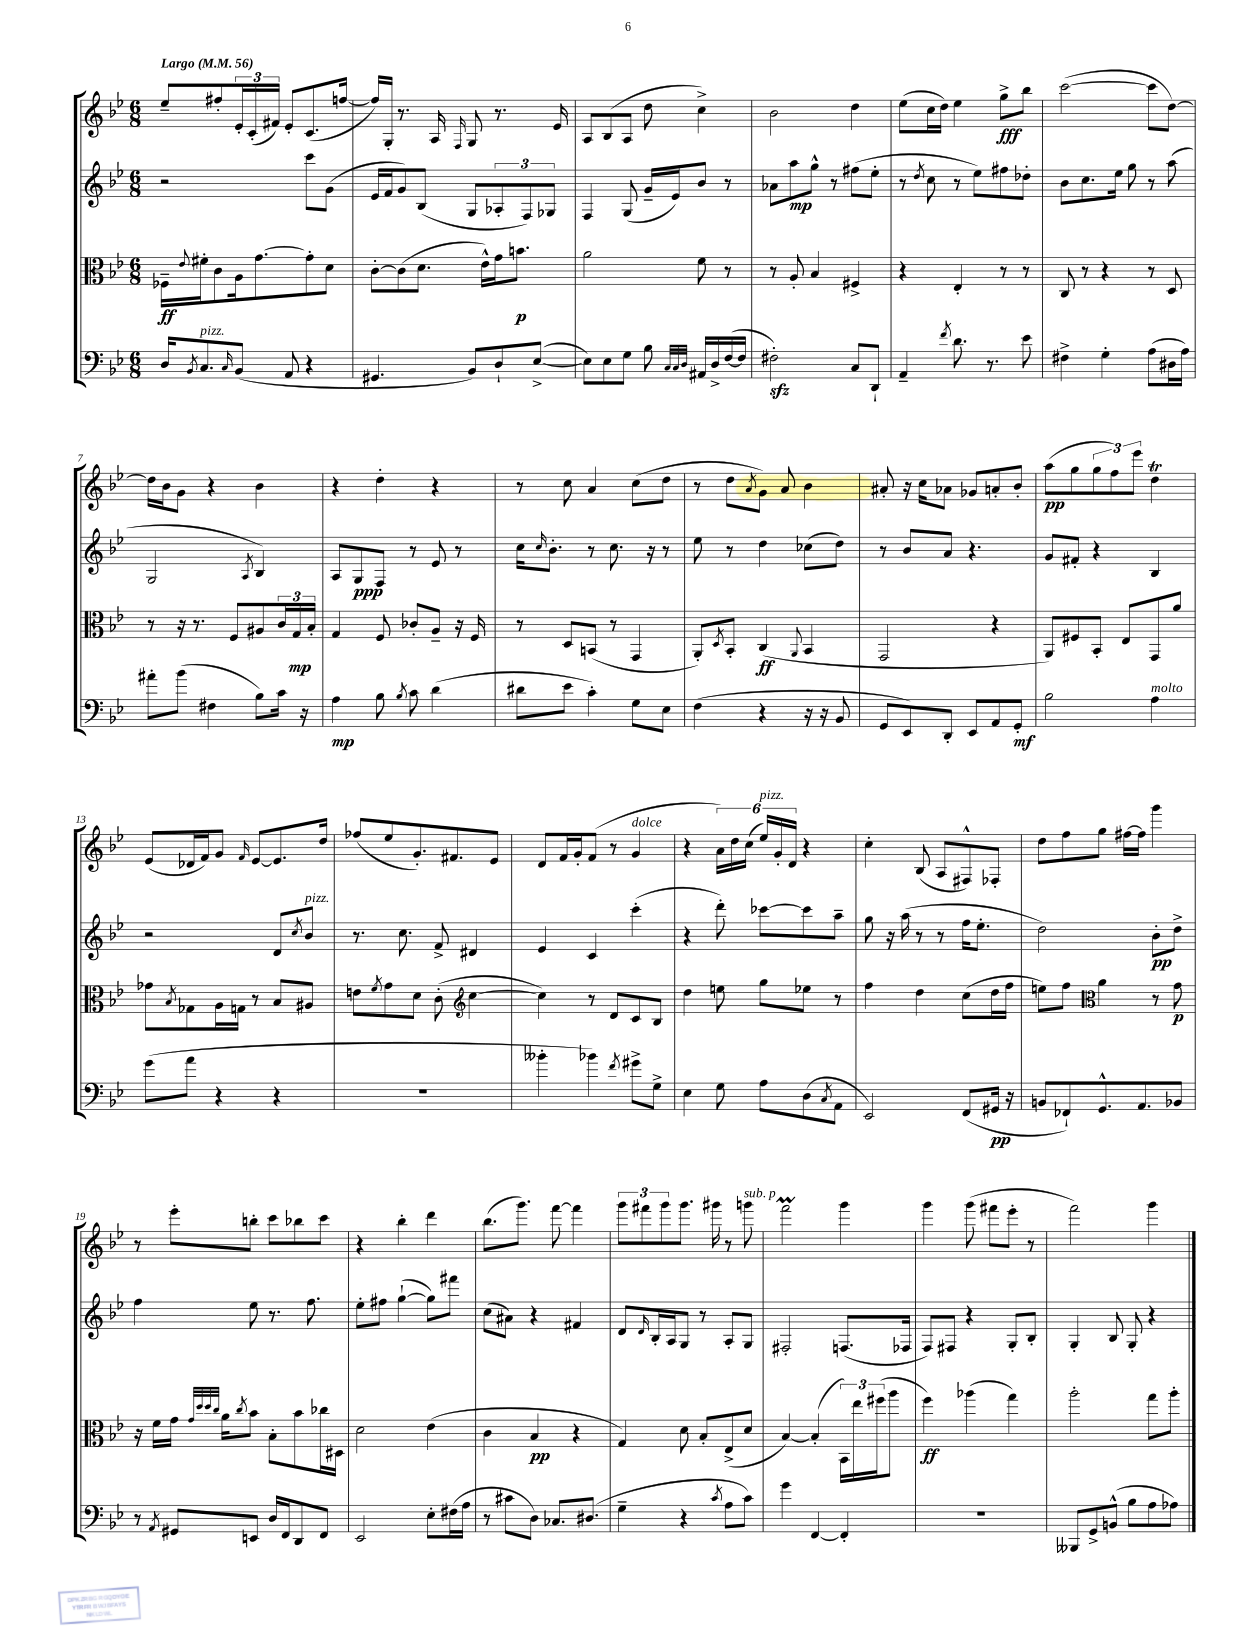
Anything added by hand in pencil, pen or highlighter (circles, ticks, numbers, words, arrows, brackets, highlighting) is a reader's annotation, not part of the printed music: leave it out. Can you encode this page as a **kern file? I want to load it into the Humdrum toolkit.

**kern	**kern	**kern	**kern
*staff4	*staff3	*staff2	*staff1
*clefF4	*clefC3	*clefG2	*clefG2
*k[b-e-]	*k[b-e-]	*k[b-e-]	*k[b-e-]
*M6/8	*M6/8	*M6/8	*M6/8
*MM56	*MM56	*MM56	*MM56
16D	16F-~	2r	8ee-~
8qBB-	8qqe-	.	.
8.C	16f#'	.	.
.	8c	.	8ff#'
16qqC	.	.	.
(8BB-	16A	.	24e-'
.	.	.	(24c'
.	[8.g	.	.
.	.	.	24f#)
8AA	.	.	8e-'
4r	8g']	8ccc	(8.c
.	8d	(8g	.
.	.	.	[16ff
=	=	=	=
4.GG#	[8c'	16e-	16ff])
.	.	16f	16G'
.	(8c]	8g)	8.r
.	8.d	(8B-	.
.	.	.	16A
.	.	.	16qqF
8BB-)	.	8G	8G
.	16e-^^)	.	.
8D`	16g	12A-'	8.r
.	8.b	.	.
.	.	12F)	.
([8E-^	.	.	.
.	.	12G-	.
.	.	.	16e-
=	=	=	=
8E-])	2a	4F	8A
8E-	.	.	(8B-
8G	.	(8G	8A
8B-	.	16g~	8dd
.	.	16e-)	.
32qqC	.	.	.
32qqC	.	.	.
32qqD	.	.	.
16AA#	8f	8b-	4cc^)
16D^	.	.	.
([16F	8r	8r	.
16F]	.	.	.
=	=	=	=
2F#')	8r	8a-	2b-
.	8A'	8aa	.
.	4B-	8gg^^	.
.	.	8r	.
8C	4F#^	(8ff#	4dd
8DD`	.	8ee-'	.
=	=	=	=
4AA~	4r	8r	(8ee-
.	.	8qdd	.
.	.	8cc	16cc
.	.	.	16dd)
8qf	.	.	.
8.d	4E-'	8r	4ee-
.	.	8ee-)	.
8.r	.	.	.
.	8r	8ff#	8gg^
8e-	8r	8dd-'	8bb-
=	=	=	=
4F#^	8C	8b-	([2ccc
.	8r	8.cc	.
4G'	4r	.	.
.	.	16ee-	.
.	.	8gg	.
(8A	8r	8r	8ccc]
16D#	8D	(8aa	[8dd)
16A)	.	.	.
=	=	=	=
8a#'	8r	2G	16dd]
.	.	.	16b-
(8b-	16r	.	8g
.	8.r	.	.
4F#	.	.	4r
.	8F	.	.
.	.	8qA	.
8B-)	8A#	4B-)	4b-
16c	24c	.	.
.	24G	.	.
16r	.	.	.
.	24B-'	.	.
=	=	=	=
4A	4G	8A	4r
.	.	8G	.
8B-	8F	8F	4dd'
8qB-	.	.	.
8c	8c-'	8r	.
(4d	8A~	8e-	4r
.	16r	8r	.
.	16F	.	.
=	=	=	=
8d#	8r	16cc	8r
.	.	16qqcc	.
.	.	8.b-'	.
8e-	8D	.	8cc
4c')	(8BB	8r	4a
.	8r	8.cc	.
8G	4GG	.	(8cc
.	.	16r	.
8E-	.	8r	8dd
=	=	=	=
(4F	8AA')	8ee-	8r
.	8qD	.	.
.	8BB-'	8r	8dd
.	.	.	8qa
4r	(4C	4dd	8g)
.	.	.	8a
.	8qqAA	.	.
16r	4BB-	(8cc-	4b-
16r	.	.	.
8BB-	.	8dd)	.
=	=	=	=
8GG	2GG	8r	8a#'
8EE-)	.	8b-	16r
.	.	.	16cc
8DD'	.	8a	8a-
8EE-	.	4.r	8g-
8AA	4r	.	8a'
8GG'	.	.	8b-'
=	=	=	=
2B-	8AA)	8g	(8aa
.	8F#	8f#'	8gg
.	8BB-'	4r	12gg
.	.	.	12ff)
.	8E-	.	.
.	.	.	12eee-
4A	8GG	4B-	4dd
.	8a	.	.
=	=	=	=
(8g	8g-	2r	(8e-
.	8qB-	.	.
8a	8G-	.	16d-
.	.	.	16f)
4r	16A	.	8g
.	16G	.	.
.	.	.	16qqf
.	8r	.	[8e-
4r	8B-	8d	8.e-]
.	.	8qcc	.
.	8A#	8b-	.
.	.	.	16dd
=	=	=	=
2.r	8e	8.r	(8ff-
.	8qf	.	.
.	8g	.	8ee-
.	.	8.cc	.
.	8d	.	8.g')
.	(8c'	8f^	.
.	.	.	8.f#
*	*clefG2	*	*
.	[4cc	4d#	.
.	.	.	8e-
=	=	=	=
4b--'	4cc])	4e-	8d
.	.	.	16f
.	.	.	16g'
4b-)	8r	4c	(8f
.	8d	.	8r
8qf	.	.	.
8g#^	8c	(4ccc'	4g
8G^	8B-	.	.
=	=	=	=
4E-	4dd	4r	4r
8G	8ee	8ddd')	24a)
.	.	.	24dd
.	.	.	(24cc
8A	8gg	[8ccc-	24ee-)
.	.	.	24g'
.	.	.	24d
(8D	8ee-	8ccc-]	4r
8qC	.	.	.
8AA	8r	8aa~	.
=	=	=	=
2EE-)	4ff	8gg	4cc'
.	.	16r	.
.	.	(16aa	.
.	4dd	8r	(8B-
.	.	8r	8A
(8FF	(8cc	16ff	8F#^^)
.	.	8.ee-'	.
16GG#	16dd	.	8F-'
16r	16ff	.	.
=	=	=	=
8BB	8ee)	2dd)	8dd
8FF-`)	8ff	.	8ff
*	*clefC3	*	*
8.GG^^	4a	.	8gg
.	.	.	[16ff#
8.AA	.	.	16ff#]
.	8r	8b-'	4ggg
8BB-	8g	8dd^	.
=	=	=	=
8r	16r	4ff	8r
.	16f	.	.
8qAA	.	.	.
8GG#	16g	.	8eee-'
.	32qqg	.	.
.	32qqdd	.	.
.	32qqdd	.	.
.	32qqcc	.	.
.	16a	.	.
.	8qcc	.	.
8EE	8b-	8ee-	8bb'
16D	8B-'	8.r	8ccc
16FF	.	.	.
8DD	8b-	.	8bb-
.	.	8.ff	.
8FF	16cc-	.	8ccc
.	16D#	.	.
=	=	=	=
2EE-	2d	8ee-'	4r
.	.	8ff#	.
.	.	([4gg`	4bb-'
8E-'	(4e-	8gg])	4ddd
(16F#	.	8fff#	.
16A	.	.	.
=	=	=	=
8r	4c	(8cc	(8.bb-
8c#	.	8a#)	.
.	.	.	8.ggg)
8D)	4B-	4r	.
8.C-	.	.	[8fff
.	4r	4f#	4fff]
(8.D#	.	.	.
=	=	=	=
4G~	4G)	8d	12ggg
.	.	.	12fff#
.	.	16qqd	.
.	.	16B-'	.
.	.	.	12ggg
.	.	16A	.
4r	8d	8G	8.ggg
.	8B-'	8r	.
.	.	.	16ggg#
8qc	.	.	.
8A	(8E-^	8A'	8r
8c)	8d	8G	8ggg
=	=	=	=
4g	[4B-)	2F#'	2fff
[4FF	(4B-']	.	.
4FF']	24BB-)	(8.F	4ggg
.	24ee-	.	.
.	(24ff#	.	.
.	8aa	.	.
.	.	16F-	.
=	=	=	=
2.r	4ff)	8F)	4ggg
.	.	8F#	.
.	(4aa-	4r	(8ggg
.	.	.	8fff#
.	4gg)	8G'	8eee-'
.	.	8B-'	8r
=	=	=	=
8BBB--	2aa'	4G'	2fff)
8GG^	.	.	.
(8BB^^	.	8B-	.
8B-	.	8G'	.
8A	8gg	4r	4ggg
8A-)	8aa'	.	.
==	==	==	==
*-	*-	*-	*-
